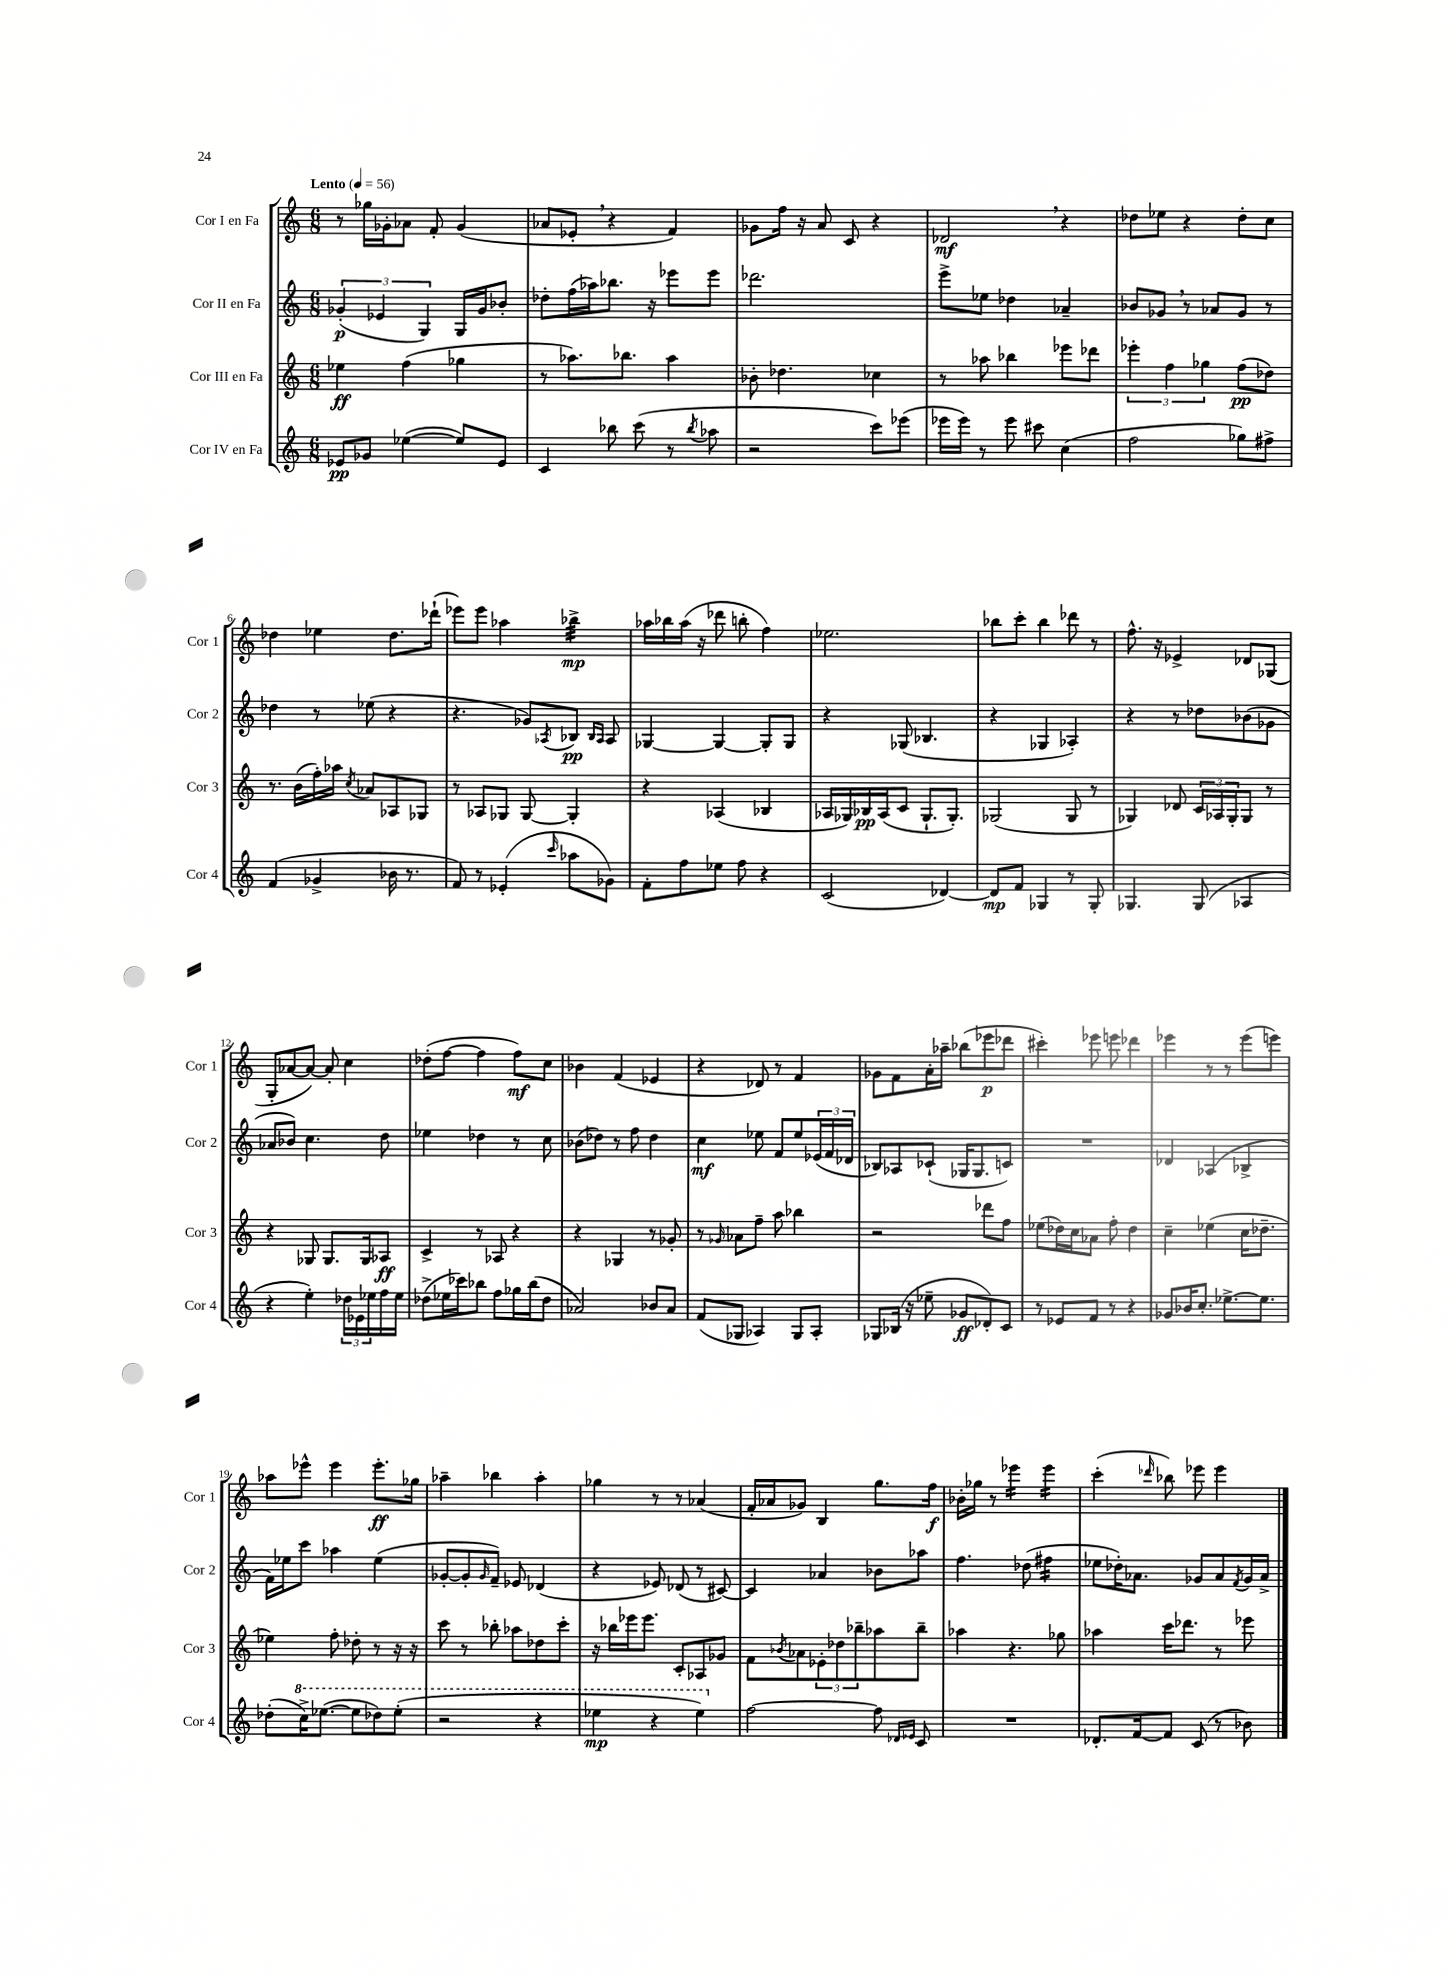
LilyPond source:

<<
\new StaffGroup <<
\new Staff = "s0" \with { instrumentName = "Cor I en Fa" shortInstrumentName = "Cor 1" } {
    \clef treble \key c \major \numericTimeSignature \time 6/8 \tempo "Lento" 4 = 56
    r8 ges''16 ges'16-. aes'8 f'8-. ges'4( |
    aes'8 ees'8-. \breathe r4 f'4) |
    ges'8 f''16 r16 a'8 c'8 r4 |
    des'2\mf \breathe r4 |
    des''8 ees''8 r4 des''8-. c''8 |
    des''4 ees''4 des''8. des'''16-!( |
    ees'''8) ees'''8 aes''4 bes''4:32->\mp |
    aes''16 bes''16 aes''16( r16 des'''8 b''8-. f''4) |
    ees''2. |
    bes''8 c'''8-. bes''4 des'''8 r8 |
    f''8.-^ r16 ees'4-> des'8 ges8( |
    g8-. aes'8~ aes'8~) aes'8-. c''4 |
    des''8-.( f''8~ f''4 f''8\mf) c''8 |
    bes'4 f'4( ees'4 |
    r4 des'8) r8 f'4 |
    ges'8 f'8 a'16-. aes''16-- bes''8( ees'''8\p des'''8 |
    cis'''4-.) ees'''8 e'''8 des'''4 |
    ees'''4 r8 r8 ees'''8( e'''8) |
    aes''8 ees'''8-^ ees'''4 ees'''8.-.\ff ges''16 |
    aes''4-- bes''4 aes''4-. |
    ges''4 r8 r8 aes'4( |
    f'16-. aes'16 ges'8) b4 g''8. f''16\f |
    bes'16-. ges''16 r8 ees'''4:16 ees'''4:16 |
    c'''4-.( \grace { des'''16 } bes''8) ees'''8 ees'''4 \bar "|." |
}
\new Staff = "s1" \with { instrumentName = "Cor II en Fa" shortInstrumentName = "Cor 2" } {
    \clef treble \key c \major \numericTimeSignature \time 6/8
    \tuplet 3/2 { ges'4-.\p( ees'4 g4) } g16 ges'16 bes'8-. |
    des''8-. f''16( aes''16) bes''8. r16 ees'''8 ees'''8 |
    des'''2. |
    e'''8-> ees''8 des''4 aes'4-- |
    bes'8 ges'8 \breathe r8 aes'8 ges'8 r8 |
    des''4 r8 ees''8( r4 |
    r4. ges'8) \acciaccatura { aes8 } bes8\pp \grace { bes16 aes16 } aes8 |
    ges4~ ges4~ ges8-. ges8 |
    r4 ges8( bes4. |
    r4 ges4 aes4-.) |
    r4 r8 des''8 bes'8( ges'8 |
    aes'8 bes'8) c''4. d''8 |
    ees''4 des''4 r8 c''8 |
    bes'8( des''8) r8 f''8 des''4 |
    c''4\mf ees''8 f'8 ees''8 \tuplet 3/2 { ees'16( f'16 des'16 } |
    bes8) aes8 ces'8-!( ges16 ges8. c'8) |
    R2. |
    des'4 aes4( bes4-> |
    f'16) ees''16 c'''8 aes''4 ees''4( |
    ges'8~-. ges'8-. \grace { ges'16 } f'8--) ees'8 des'4( |
    r4 ees'8) des'8( r8 cis'8~) |
    cis'4 aes'4 bes'8 aes''8 |
    f''4. des''8( fis''4:16 |
    ees''8 des''16-.) aes'8. ges'8 aes'8 \acciaccatura { f'8 } ges'16 aes'16-> \bar "|." |
}
\new Staff = "s2" \with { instrumentName = "Cor III en Fa" shortInstrumentName = "Cor 3" } {
    \clef treble \key c \major \numericTimeSignature \time 6/8
    ees''4\ff f''4( ges''4 |
    r8 aes''8.) bes''8. aes''4 |
    bes'8-. des''4. ces''4 |
    r8 aes''8 bes''4 ees'''8 des'''8 |
    \tuplet 3/2 { ees'''4-. f''4 ges''4 } f''8\pp( des''8) |
    r8. b'16( f''16-.) aes''16 \acciaccatura { c''8 } aes'8 aes8 ges8 |
    r8 aes8 ges8 ges8~ ges4-. |
    r4 aes4( bes4 |
    aes16 ges16) bes16\pp aes16( c'8 ges8.-! ges8.-.) |
    ges2( ges8 r8 |
    ges4) des'8 \tuplet 3/2 { c'16 aes16 ges16-. } ges8 r8 |
    r4 ges8 ges8. ges16 aes8\ff |
    c'4-> r8 aes8 r4 |
    r4 ges4 r8 ges'8-. |
    r8 \grace { ges'16 } aes'8 f''8-- a''8 bes''4 |
    r2 des'''8 f''8 |
    ees''8( des''16) c''16 aes'8 f''8-. des''4 |
    c''4-- ees''4( c''16 des''8.-- |
    ees''4) f''8-. des''8-. r8 r16 r16 |
    c'''8 r8 bes''8-. aes''8 des''8 c'''8-. |
    r16 bes''16 ees'''16 ees'''8. c'8-. aes8 ges'8 |
    f'8 \acciaccatura { bes'8 } aes'8 \tuplet 3/2 { ees'8-. des''8 bes''8-- } aes''8 bes''8-- |
    aes''4 r4. ges''8 |
    aes''4 c'''16 des'''8. r8 ees'''8 \bar "|." |
}
\new Staff = "s3" \with { instrumentName = "Cor IV en Fa" shortInstrumentName = "Cor 4" } {
    \clef treble \key c \major \numericTimeSignature \time 6/8
    ees'8\pp ges'8 ees''4~( ees''8) ees'8 |
    c'4 bes''8 c'''8( r8 \acciaccatura { bes''8 } aes''8 |
    r2 c'''8) ees'''8( |
    ees'''16 ees'''16) r8 ees'''8 cis'''8 c''4( |
    f''2 ges''8) fis''8-> |
    f'4( ges'4-> bes'16 r8. |
    f'8) r8 ees'4-.( \grace { c'''16 } aes''8 ges'8) |
    f'8-. f''8 ees''8 f''8 r4 |
    c'2( des'4~) |
    des'8\mp f'8 ges4 r8 ges8-. |
    ges4. ges8( aes4 |
    r4 e''4-.) \tuplet 3/2 { des''16 ees'16 ees''16 } f''16 ees''16 |
    des''8->( ees''16 ces'''16) bes''8 f''8 ges''16 bes''16( des''8 |
    aes'2) bes'8 aes'8 |
    f'8( ges8 aes4) ges8 aes8-. |
    ges8 bes16( r16 ees''8-- ges'8\ff des'8-.) c'8 |
    r8 ees'8 f'8 r8 r4 |
    ges'8 bes'16 c''8.-. ees''8.~-> ees''8. |
    des''8-.( \ottava #1 c'''16->) ees'''8.~( ees'''8 des'''8) ees'''8-.( |
    r2 r4 |
    ees'''4\mp r4 ees'''4) \ottava #0 |
    f''2~ f''8 \grace { des'16 ees'16 } c'8 |
    R2. |
    des'8.-. f'16~ f'8 c'8( r8 bes'8) \bar "|." |
}
>>
>>
